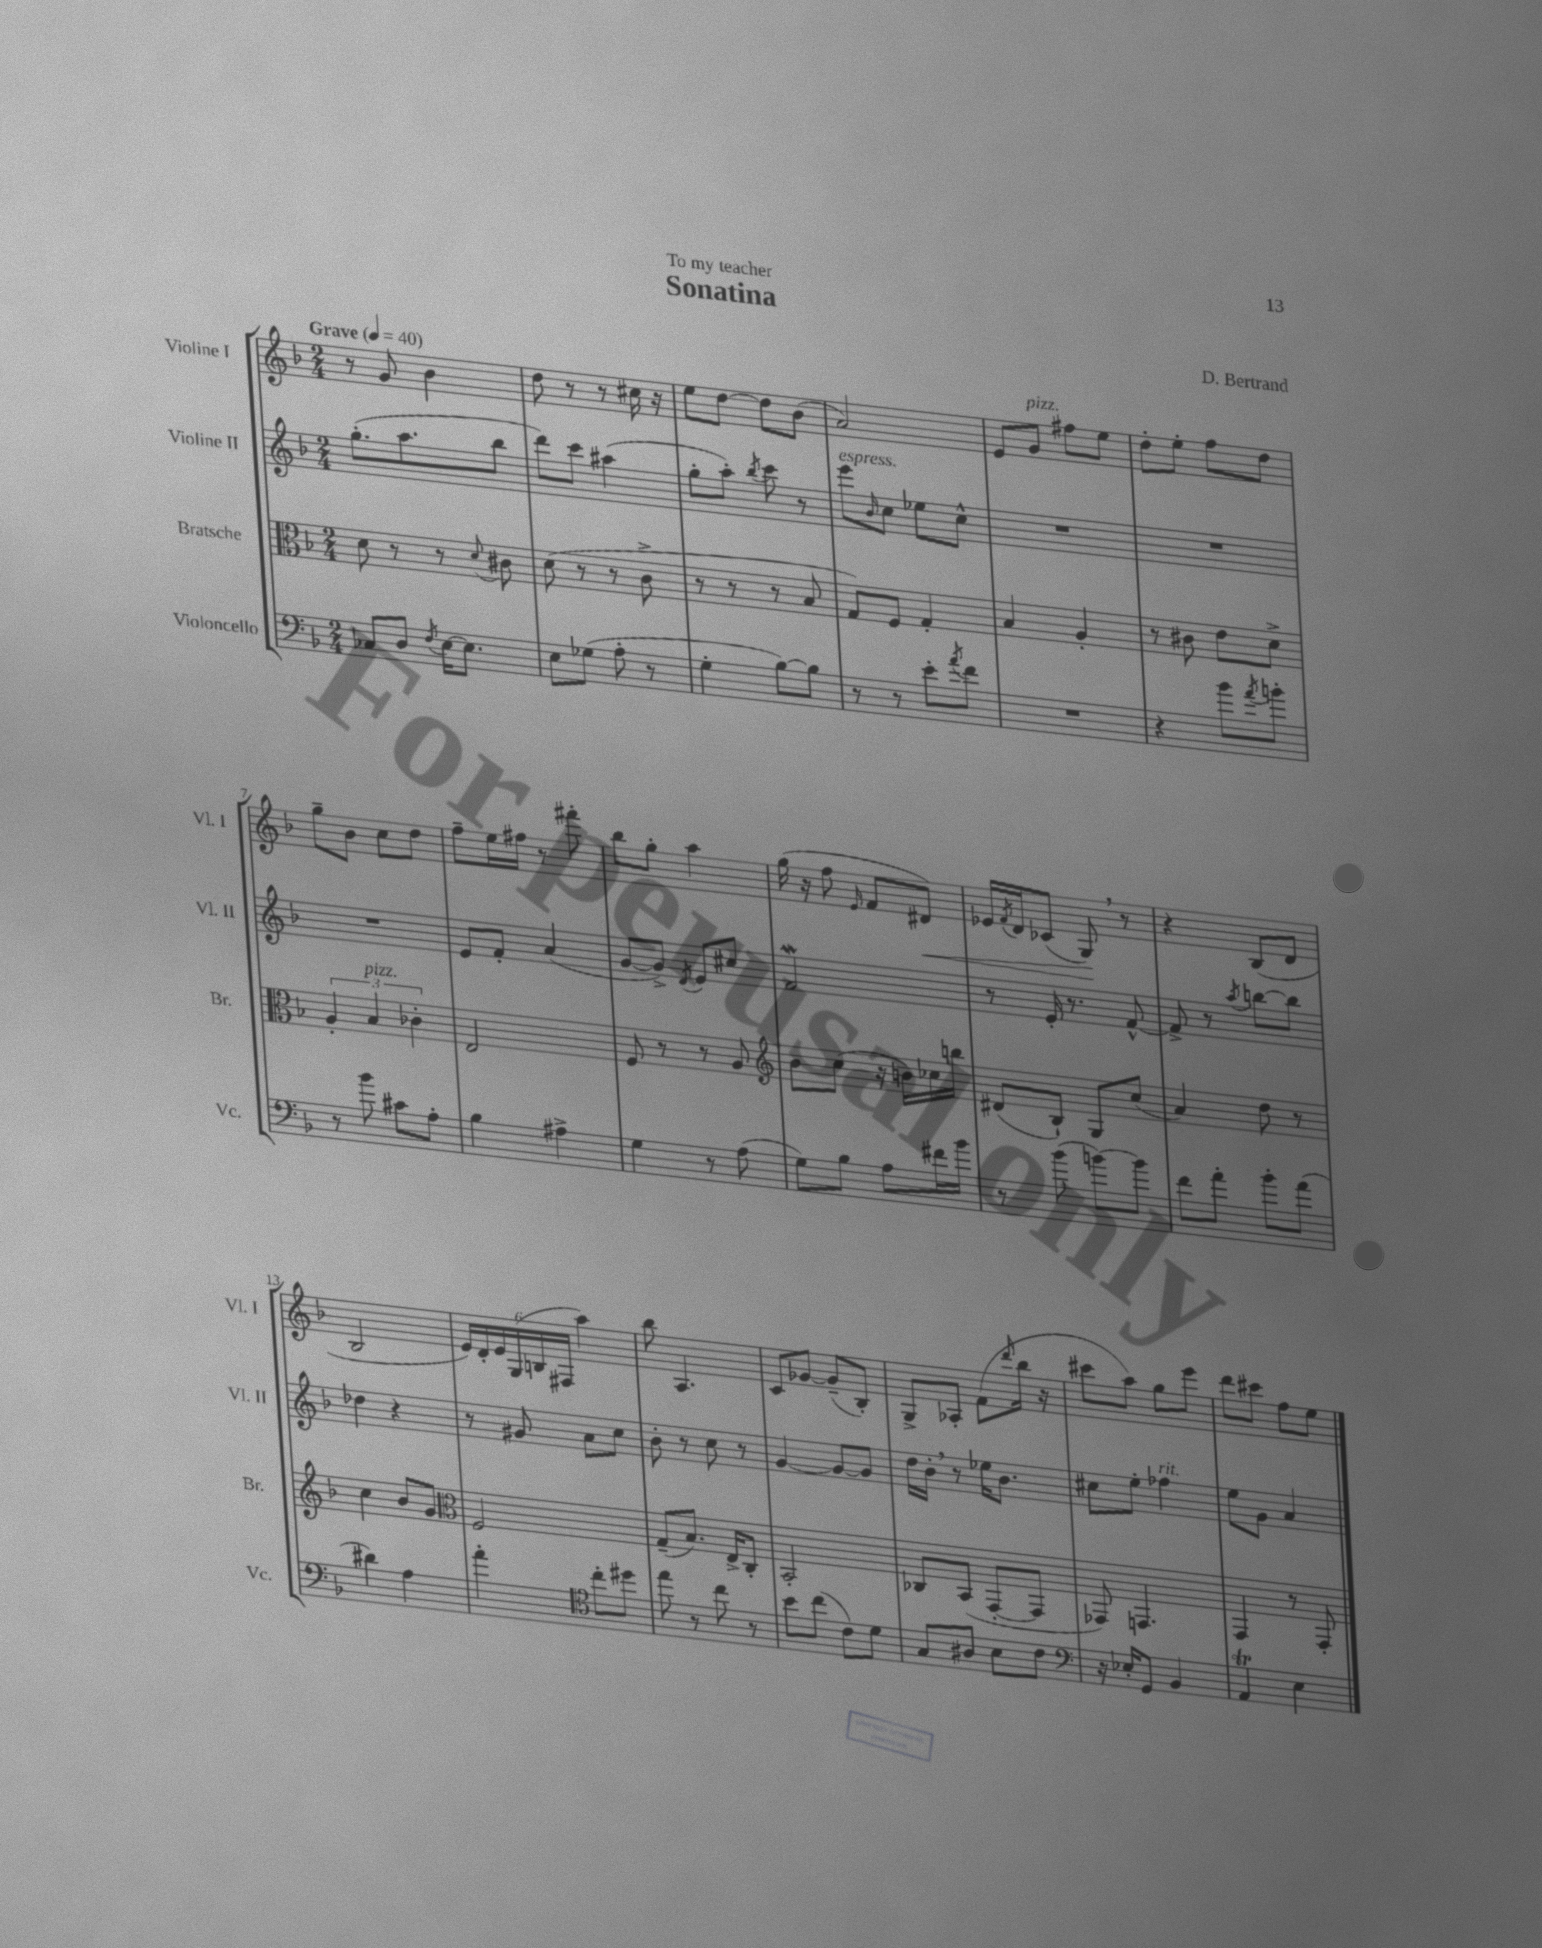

**kern	**kern	**kern	**kern
*staff4	*staff3	*staff2	*staff1
*clefF4	*clefC3	*clefG2	*clefG2
*k[b-]	*k[b-]	*k[b-]	*k[b-]
*M2/4	*M2/4	*M2/4	*M2/4
*MM40	*MM40	*MM40	*MM40
8C-	8d	(8.gg'	8r
8D	8r	.	8g
.	.	8.aa	.
8qF	.	.	.
[16E	8r	.	4b-
8.E]	.	.	.
.	8qqd	.	.
.	8c#	8bb-	.
=	=	=	=
8E	(8d	8ddd)	8dd
(8G-	8r	8ccc	8r
8A'	8r	(4aa#	8r
8r	8c^	.	16cc#
.	.	.	16r
=	=	=	=
4G'	8r	8gg'	8ee
.	8r	8aa')	[8dd
.	.	8qbb-	.
[8B-)	8r	8ccc	8dd]
8B-]	8B-	8r	(8b-
=	=	=	=
8r	8G)	8eee	2a)
.	.	16qqb-	.
8r	8F	8cc	.
8e'	4G'	8ee-	.
8qa	.	.	.
8f	.	8cc^^	.
=	=	=	=
2r	4B-	2r	8e
.	.	.	8g
.	4A'	.	8ff#
.	.	.	8ee
=	=	=	=
4r	8r	2r	8dd'
.	8c#	.	8ee'
8b-	8e	.	8ff
8qa	.	.	.
8b'	8d^	.	8dd
=	=	=	=
8r	6A'	2r	8gg~
8b-	.	.	8b-
.	6B-	.	.
8c#	.	.	8cc
.	6c-'	.	.
8A'	.	.	8dd
=	=	=	=
4B-	2E	8e	8ff~
.	.	8f'	16ee
.	.	.	16ff#
4A#^	.	(4a	8r
.	.	.	8fff#'
=	=	=	=
4G	8F	[8g	8bb-
.	8r	8g^])	8gg'
.	.	8qd	.
8r	8r	8e	4aa
(8A	8A	8cc#	.
=	=	=	=
*	*clefG2	*	*
8G)	8b-	2f	(16gg
.	.	.	16r
8B-	(8cc	.	8ff
.	.	.	16qqe
8A	16r	.	8f
.	16b)	.	.
16f#	16cc-	.	8d#)
16b-	16bb	.	.
=	=	=	=
8r	(8d#	8r	16e-
.	.	.	8qf
.	.	.	16d
(8b-	8B-`)	16e'	(8c-
.	.	8.r	.
[8b)	8G	.	8G)
8b]	(8cc	[8f^^	8r
=	=	=	=
8f	4a)	8f^]	4r
8a'	.	8r	.
.	.	8qaa	.
8b-'	8dd	[8bb	(8B-
(8a	8r	8bb]	8d
=	=	=	=
4d#)	4cc	4dd-	2B-
4A	8b-	4r	.
.	8g	.	.
=	=	=	=
*	*clefC3	*	*
4a'	2F	8r	24e)
.	.	.	24d'
.	.	.	24e
.	.	8g#	(24G
.	.	.	24B
.	.	.	24F#
*clefC4	*	*	*
8cc'	.	8a	4aa)
8dd#	.	8cc	.
=	=	=	=
8ee	(8G~	8b-'	8bb-
8r	8.B-)	8r	4.A
8cc	.	8cc	.
.	16E^	.	.
8r	8C'	8r	.
=	=	=	=
8b-	2BB-'	[4g	8c
(8cc	.	.	[8g-
8c)	.	8g_	(8g-~]
8d	.	8g]	8B-')
=	=	=	=
8G	8C-	16dd	8G^
.	.	16b-'	.
8A#	(8BB-	8r	8A-'
8B-	[8GG'	16ee-	(8f
.	.	8.b-	.
.	.	.	16qqddd
8c	8GG]	.	16bb-
.	.	.	16r
=	=	=	=
*clefF4	*	*	*
16r	8GG-)	8cc#	8ccc#
16E-'	.	.	.
8GG	4.GG	8ee'	8aa)
4BB-	.	4ff-	8gg
.	.	.	8eee
=	=	=	=
4AA	4GG	8ee	8ddd
.	.	8g	8ccc#
4E	8r	4a	8ff
.	8GG'	.	8ee
==	==	==	==
*-	*-	*-	*-
